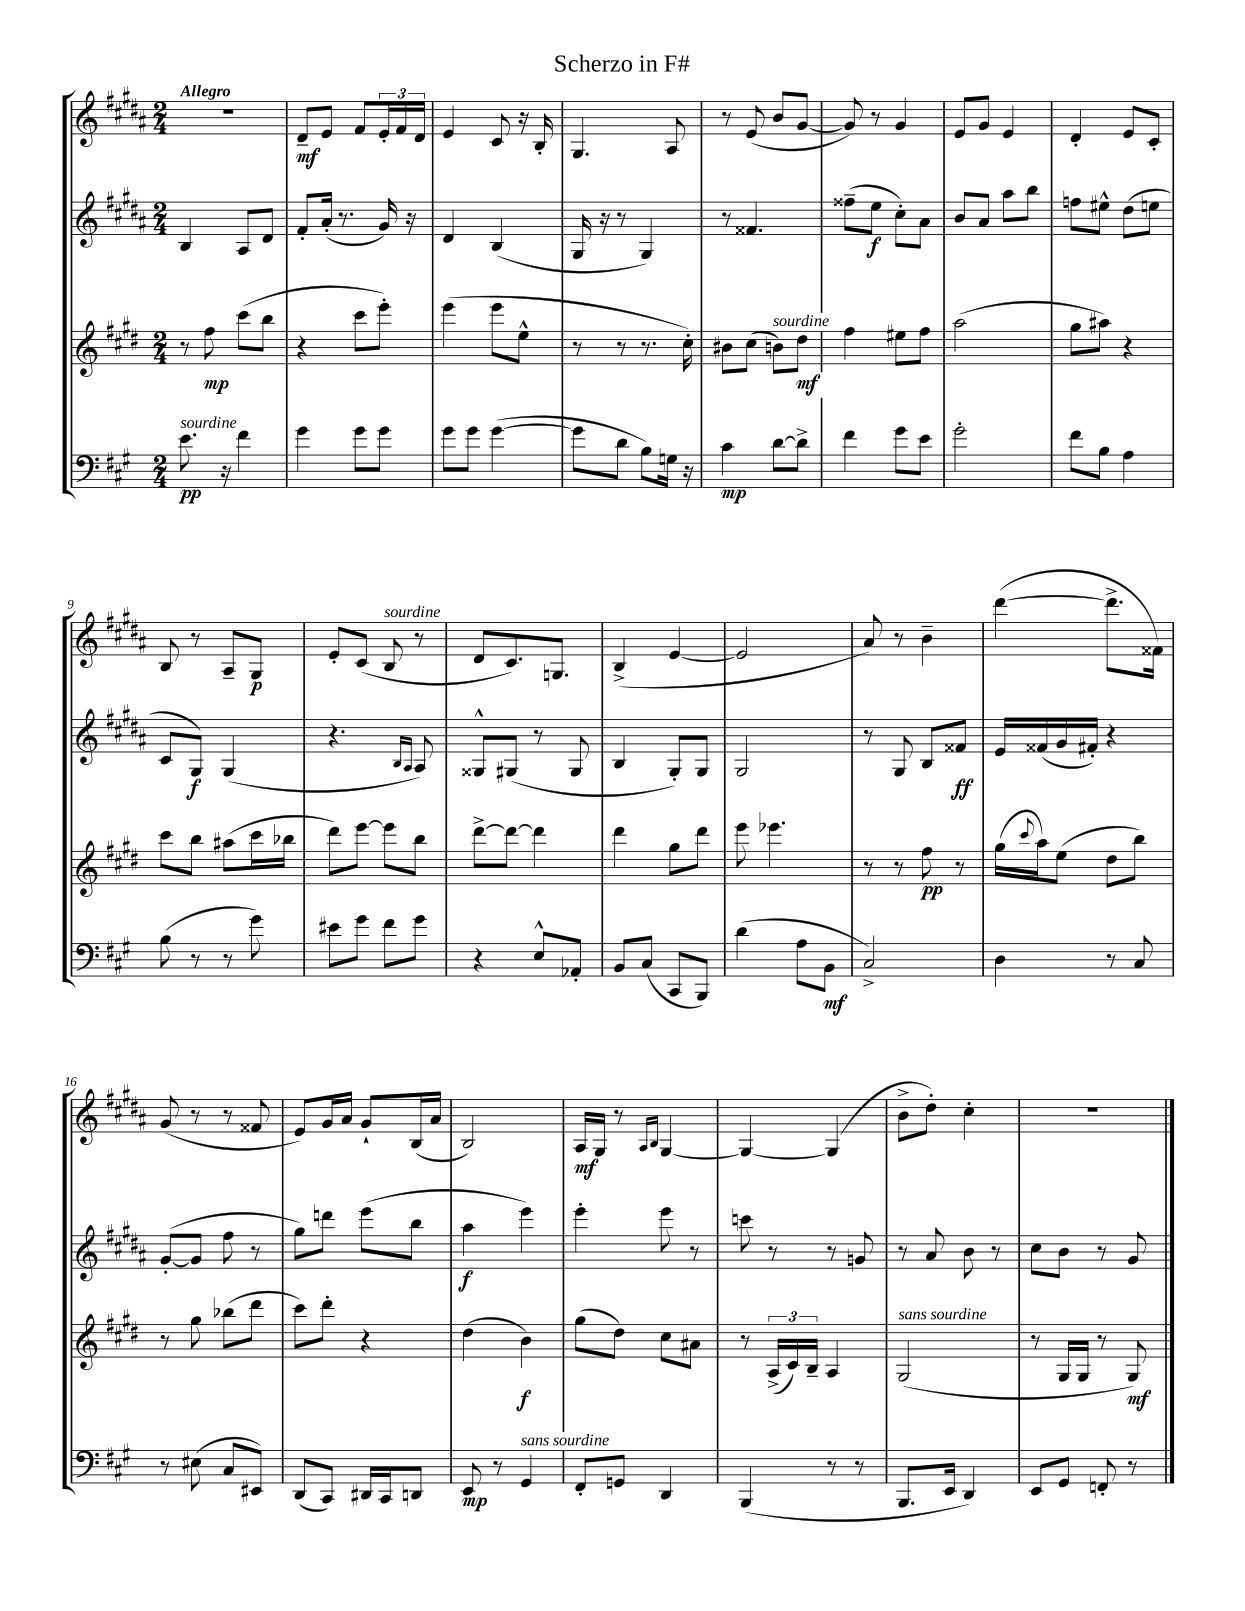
\header { title = "Scherzo in F#" }
<<
\new StaffGroup <<
\new Staff = "s0" {
    \clef treble \key b \major \numericTimeSignature \time 2/4 \tempo "Allegro"
    r2 |
    dis'8--\mf e'8 fis'8 \tuplet 3/2 { e'16-. fis'16 dis'16 } |
    e'4 cis'8 r16 b16-. |
    gis4. ais8 |
    r8 e'8( b'8 gis'8~ |
    gis'8) r8 gis'4 |
    e'8 gis'8 e'4 |
    dis'4-. e'8 cis'8-. |
    b8 r8 ais8-- gis8\p |
    e'8-. cis'8( b8^\markup { \italic "sourdine" } r8 |
    dis'8 cis'8.) g8. |
    b4->( e'4~ |
    e'2 |
    ais'8) r8 b'4-- |
    dis'''4~( dis'''8.-> fisis'16) |
    gis'8( r8 r8 fisis'8 |
    e'8) gis'16 ais'16 gis'8-! b16( ais'16 |
    b2) |
    ais16\mf gis16 r8 \grace { ais16 b16 } gis4~ |
    gis4~ gis4( |
    b'8-> dis''8-.) cis''4-. |
    R2 \bar "|." |
}
\new Staff = "s1" {
    \clef treble \key b \major \numericTimeSignature \time 2/4
    b4 ais8 dis'8 |
    fis'8-. ais'16-.( r8. gis'16) r16 |
    dis'4 b4( |
    gis16 r16 r8 gis4) |
    r8 fisis'4. |
    fisis''8--( e''8\f cis''8-.) ais'8 |
    b'8 ais'8 ais''8 b''8 |
    f''8 eis''8-^ dis''8( e''8 |
    cis'8 gis8\f) gis4( |
    r4. \grace { b16 ais16 } ais8) |
    gisis8-^ gis8( r8 gis8 |
    b4 gis8-.) gis8 |
    gis2 |
    r8 gis8 b8 fisis'8\ff |
    e'16 fisis'16( gis'16 fis'16-.) r4 |
    gis'8~-.( gis'8 fis''8 r8 |
    gis''8) d'''8 e'''8( b''8 |
    ais''4\f e'''4) |
    e'''4-. e'''8 r8 |
    c'''8 r8 r8 g'8 |
    r8 ais'8 b'8 r8 |
    cis''8 b'8 r8 gis'8 \bar "|." |
}
\new Staff = "s2" {
    \clef treble \key e \major \numericTimeSignature \time 2/4
    r8 fis''8\mp cis'''8( b''8 |
    r4 cis'''8 e'''8-.) |
    e'''4( e'''8 e''8-^ |
    r8 r8 r8. cis''16-.) |
    bis'8 cis''8( b'8^\markup { \italic "sourdine" }) dis''8\mf |
    fis''4 eis''8 fis''8 |
    a''2( |
    gis''8 ais''8) r4 |
    cis'''8 b''8 ais''8( cis'''16 bes''16 |
    dis'''8) e'''8~ e'''8 b''8 |
    dis'''8~-> dis'''8~ dis'''4 |
    dis'''4 gis''8 dis'''8 |
    e'''8 ees'''4. |
    r8 r8 fis''8\pp r8 |
    gis''16( \appoggiatura { cis'''8 } a''16) e''8( dis''8 b''8) |
    r8 gis''8 bes''8( dis'''8 |
    cis'''8) dis'''8-. r4 |
    dis''4( b'4\f) |
    gis''8( dis''8) cis''8 ais'8 |
    r8 \tuplet 3/2 { a16->( cis'16) b16-- } a4 |
    gis2^\markup { \italic "sans sourdine" }( |
    r8 gis16 gis16 r8 gis8\mf) \bar "|." |
}
\new Staff = "s3" {
    \clef bass \key a \major \numericTimeSignature \time 2/4
    e'8.\pp^\markup { \italic "sourdine" } r16 fis'4 |
    gis'4 gis'8 gis'8 |
    gis'8 gis'8 gis'4~( |
    gis'8 d'8 b8) g16 r16 |
    cis'4\mp d'8~ d'8-> |
    fis'4 gis'8 e'8 |
    gis'2-. |
    fis'8 b8 a4 |
    b8( r8 r8 gis'8) |
    eis'8 gis'8 fis'8 gis'8 |
    r4 e8-^ aes,8-. |
    b,8 cis8( cis,8 b,,8) |
    d'4( a8 b,8\mf |
    cis2->) |
    d4 r8 cis8 |
    r8 eis8( cis8 eis,8) |
    d,8( cis,8) dis,16 cis,16 d,8 |
    e,8\mp r8 gis,4^\markup { \italic "sans sourdine" } |
    fis,8-. g,8 d,4 |
    b,,4( r8 r8 |
    b,,8. e,16 d,4) |
    e,8 gis,8 f,8-. r8 \bar "|." |
}
>>
>>
